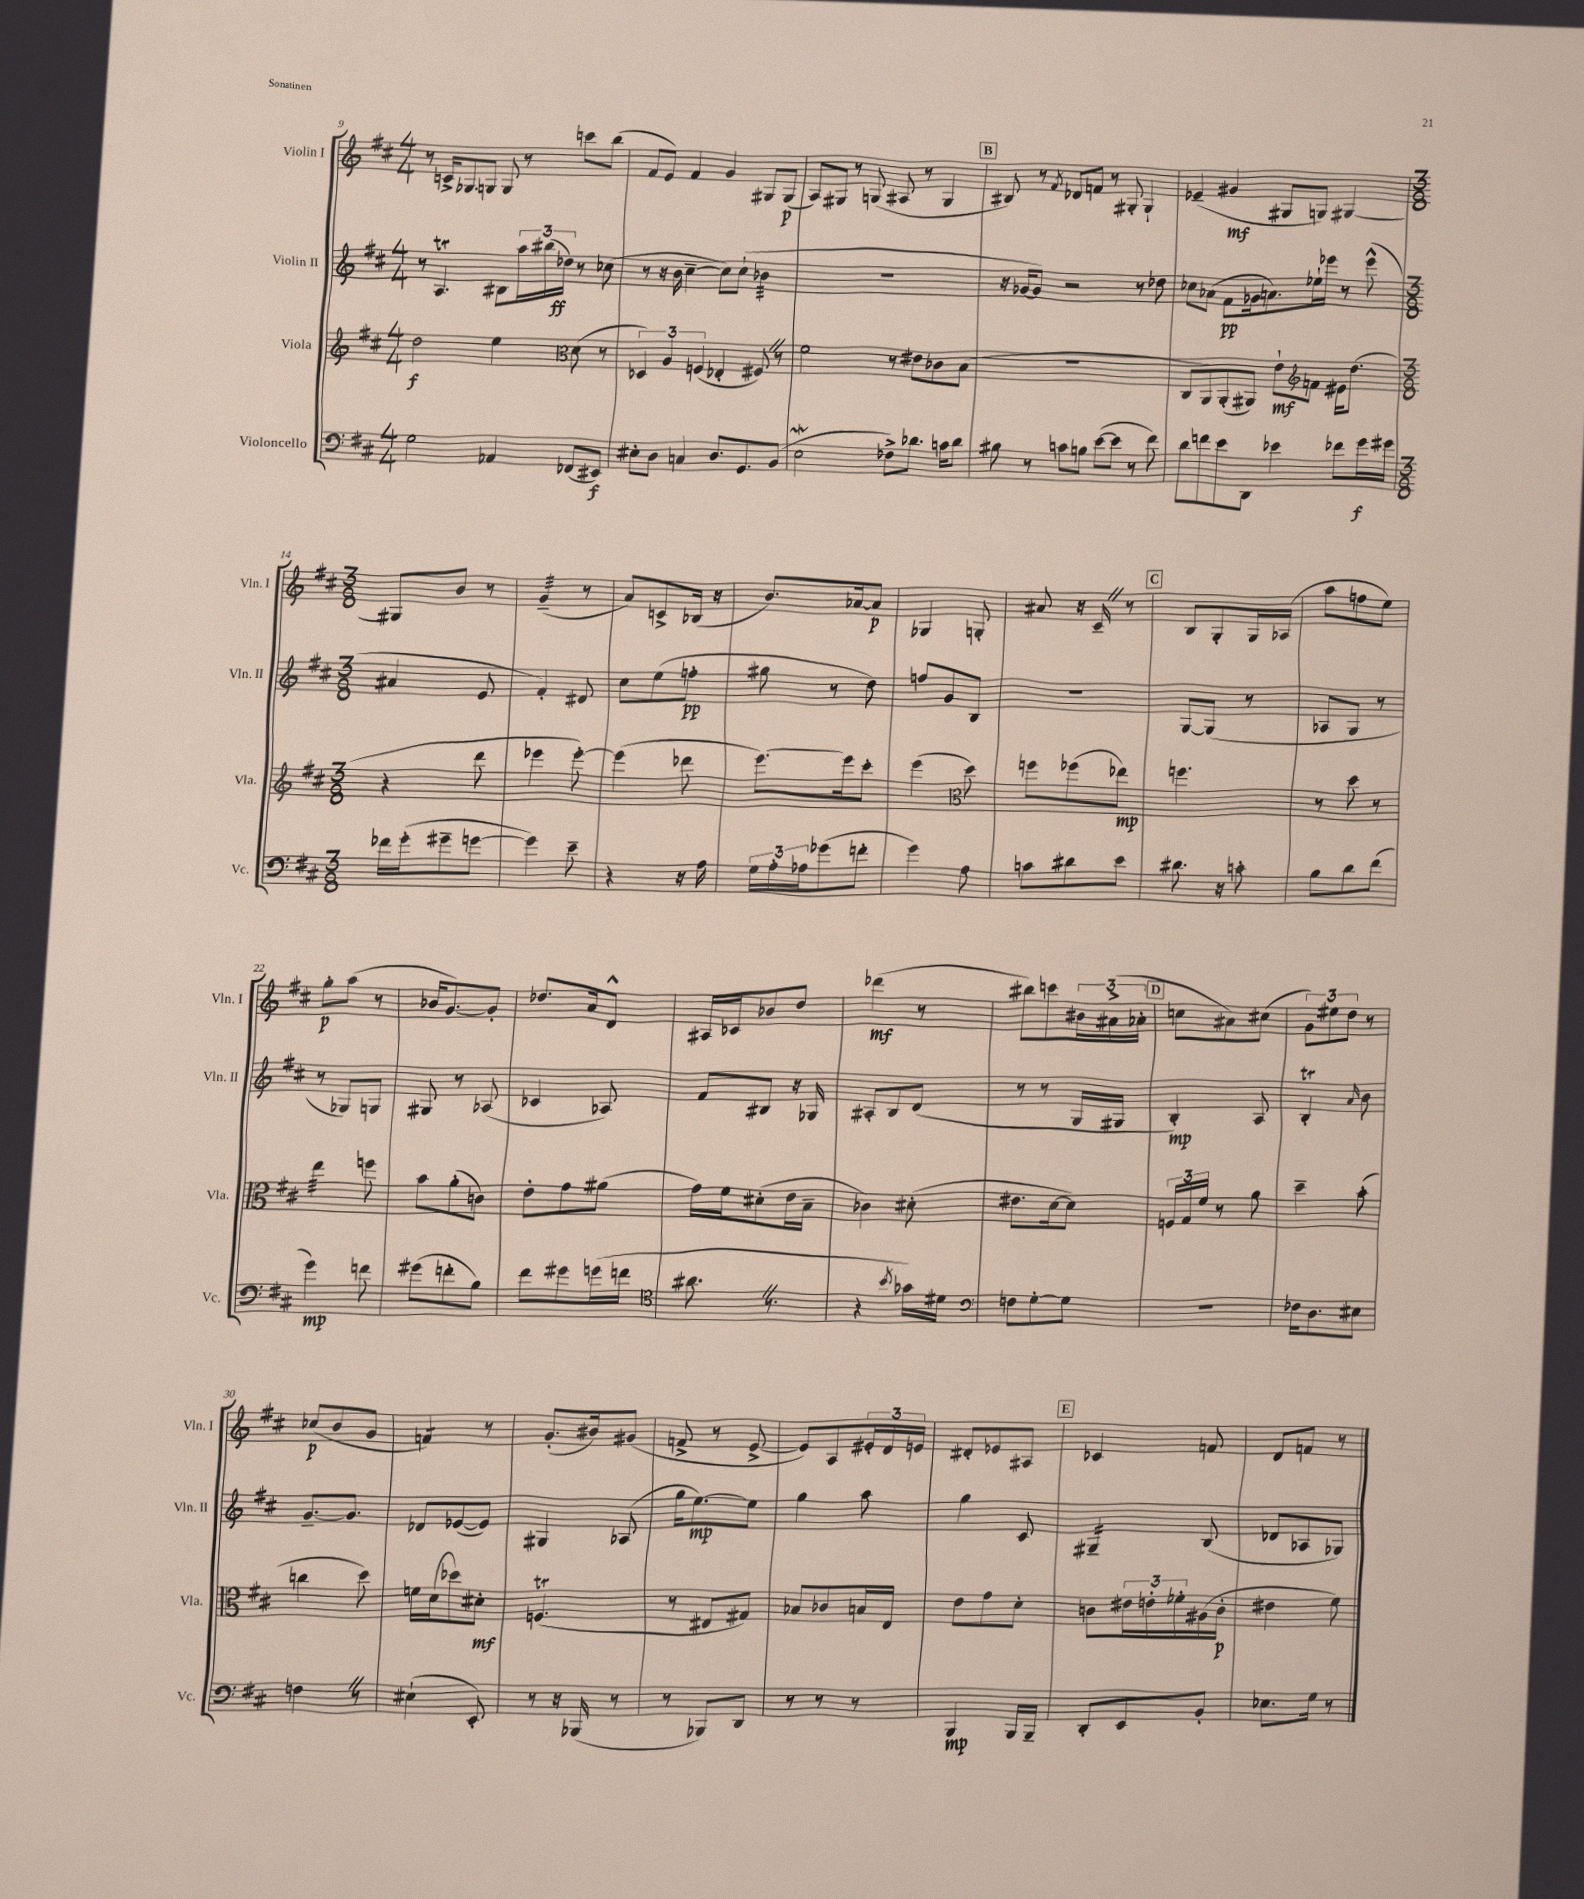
<<
\new StaffGroup <<
\new Staff = "s0" \with { instrumentName = "Violin I" shortInstrumentName = "Vln. I" } {
    \clef treble \key d \major \numericTimeSignature \time 4/4
    r8 c'16-> ges8. g8 g8 r8 c'''8 b''8( |
    fis'8 e'8) fis'4 g'4 gis8 gis8\p( |
    a8) gis8 r8 g8( ais8 r8 g4 |
    \mark \markup { \box "B" } bis8) r8 \acciaccatura { fis'8 } des'8 f'8 r8 gis8-. gis4-! |
    ees'4--( gis'4\mf gis8 g8) gis4~ |
    \numericTimeSignature \time 3/8 gis8 b'8 r8 |
    g'4:32--( r8 |
    a'8) c'8-> bes16( r16 |
    b'8.) aes'16~ aes'8\p |
    ges4 g8-. |
    ais'8 r16 cis'16-- \once \override BreathingSign.text = \markup { \musicglyph "scripts.caesura.straight" } \breathe r8 |
    \mark \markup { \box "C" } b8 g8-. g16 aes16( |
    a''8 f''8 e''8) |
    g''8-.\p a''8( r8 |
    bes'16 g'8.~) g'8-. |
    des''8. a'16 d'8-^ |
    ais16 ces'16 bes'8 d''8 |
    des'''4\mf( r8 |
    bis''8) c'''8 \tuplet 3/2 { bis'16 ais'16->( aes'16-. } |
    \mark \markup { \box "D" } c''8 ais'8) cis''8( |
    \tuplet 3/2 { g'8) eis''8 d''8 } r8 |
    ces''8\p( b'8 g'8 |
    f'4:8) r8 |
    g'8.-.( bis'16) gis'8( |
    f'8-> r8 e'8~-> |
    e'8) a8 \tuplet 3/2 { eis'16-. d'16 e'16 } |
    dis'8-. ees'8 ais8 |
    \mark \markup { \box "E" } ces'4 f'8 |
    d'8 f'8 r8 \bar "|." |
}
\new Staff = "s1" \with { instrumentName = "Violin II" shortInstrumentName = "Vln. II" } {
    \clef treble \key d \major \numericTimeSignature \time 4/4
    r8 a4.\trill bis8 \tuplet 3/2 { a''16 bis''16( des''16\ff) } r8 ces''8( |
    r8 r16 b'16 cis''4~-- cis''8) cis''8-!( bes'4:32 |
    r1 |
    \mark \markup { \box "B" } r16 ges'16~ ges'8) r2 r8 des''8 |
    ces''8 aes'8( fis'8\pp ges'16 a'8.) ees''16-! ees'''16 r8 ees'''8-^( |
    \numericTimeSignature \time 3/8 ais'4 e'8 |
    fis'4-.) dis'8 |
    cis''8 e''8( f''8-.\pp |
    gis''8 r8 d''8) |
    f''8 g'8 b8 |
    R4. |
    \mark \markup { \box "C" } g8~ g8( r8 |
    aes8 g8 r8 |
    r8 ges8) g8 |
    gis8 r8 aes8( |
    ces'4 aes8) |
    fis'8 bis8 r16 ges16 |
    ais8-. b8 d'8( |
    r8 r8 g16 gis16 |
    \mark \markup { \box "D" } b4-.\mp) a8 |
    b4-.\trill \grace { a'16 } b'8 |
    g'8.~-- g'8. |
    des'8 ees'8~( ees'8) |
    gis4 aes8( |
    g''16 e''8.~\mp) e''8 |
    g''4 a''8 |
    g''4 cis'8 |
    \mark \markup { \box "E" } gis4:16-- b8( |
    des'8 aes8 ges8) \bar "|." |
}
\new Staff = "s2" \with { instrumentName = "Viola" shortInstrumentName = "Vla." } {
    \clef treble \key d \major \numericTimeSignature \time 4/4
    d''2\f e''4 \clef alto d'8( r8 |
    \tuplet 3/2 { des4) a4 f4( } ees4-. fis8) \once \override BreathingSign.text = \markup { \musicglyph "scripts.caesura.straight" } \breathe r8 |
    fis'2 r8 eis'8 ces'8 b8( |
    \mark \markup { \box "B" } R1 |
    cis8 a,8) a,8-.( ais,8) e'8-!\mf f'8 eis'16 d''8.( |
    \numericTimeSignature \time 3/8 \clef treble r4 d'''8 |
    ees'''4 ees'''8~-.) |
    ees'''4( des'''8 |
    e'''8.~) e'''16 cis'''8-. |
    e'''4( \clef alto d''8) |
    f''8 fes''8( ees''8\mp) |
    \mark \markup { \box "C" } f''4. |
    r8 d''8 r8 |
    e''4:32 f''8 |
    b'8 a'8-.( c'8) |
    e'8-. g'8 ais'8( |
    g'16) fis'16 dis'8-.( e'16 b16-- |
    ces'4) dis'8-.( |
    eis'8. d'16~ d'8) |
    \mark \markup { \box "D" } \tuplet 3/2 { f16 g16 fis'16 } r8 a'8 |
    d''4-- b'8-.( |
    c''4 d''8) |
    f'16 d'16( des''8) dis'8-.\mf |
    f4.\trill( |
    r8 eis8 gis8) |
    bes8 ces'8 b16 e16 |
    e'8 g'8 d'8-. |
    \mark \markup { \box "E" } c'8 \tuplet 3/2 { eis'16 e'16-. fes'16-. } ais16( c'16-.\p |
    eis'4 fis'8) \bar "|." |
}
\new Staff = "s3" \with { instrumentName = "Violoncello" shortInstrumentName = "Vc." } {
    \clef bass \key d \major \numericTimeSignature \time 4/4
    g2 aes,4 fes,8( eis,8\f) |
    eis8-. d8 c4 d8. g,8. b,8( |
    e2\mordent fes8->) des'8. c'16 des'8 |
    \mark \markup { \box "B" } bis8 r8 c'8 b8 e'8~( e'8 r8 fis'8) |
    d'8 f'8 e'8 d,8 ees'4 fes'8 g'16\f gis'16 |
    \numericTimeSignature \time 3/8 fes'16 g'16-.( gis'8-- g'8~ |
    g'4) e'8-- |
    r4 r16 a16 |
    \tuplet 3/2 { g16 a16-. aes16 } ges'8( f'8-. |
    g'4) a8 |
    c'8 dis'8 e'8 |
    \mark \markup { \box "C" } dis'8. r16 c'8-. |
    b8 d'8 fis'8( |
    g'4\mp) f'8 |
    gis'8( f'8-. b8) |
    fis'8 gis'8 g'16( f'16 |
    \clef tenor ais'8. \once \override BreathingSign.text = \markup { \musicglyph "scripts.caesura.straight" } \breathe r8. |
    r4 \acciaccatura { b'8 } ges'16) dis'16 |
    \clef bass f8 g8~-. g8 |
    \mark \markup { \box "D" } R4. |
    fes16 d8. eis8 |
    f4 \once \override BreathingSign.text = \markup { \musicglyph "scripts.caesura.straight" } \breathe r8 |
    eis4-!( e,8-.) |
    r8 r16 bes,,16( r8 |
    r8 bes,,8) d,8 |
    r8 r8 r8 |
    b,,4\mp b,,16 b,,16-- |
    \mark \markup { \box "E" } d,8-. e,8 b,8-. |
    ees8. g16 r8 \bar "|." |
}
>>
>>
\layout { \context { \Score currentBarNumber = #9 } }
